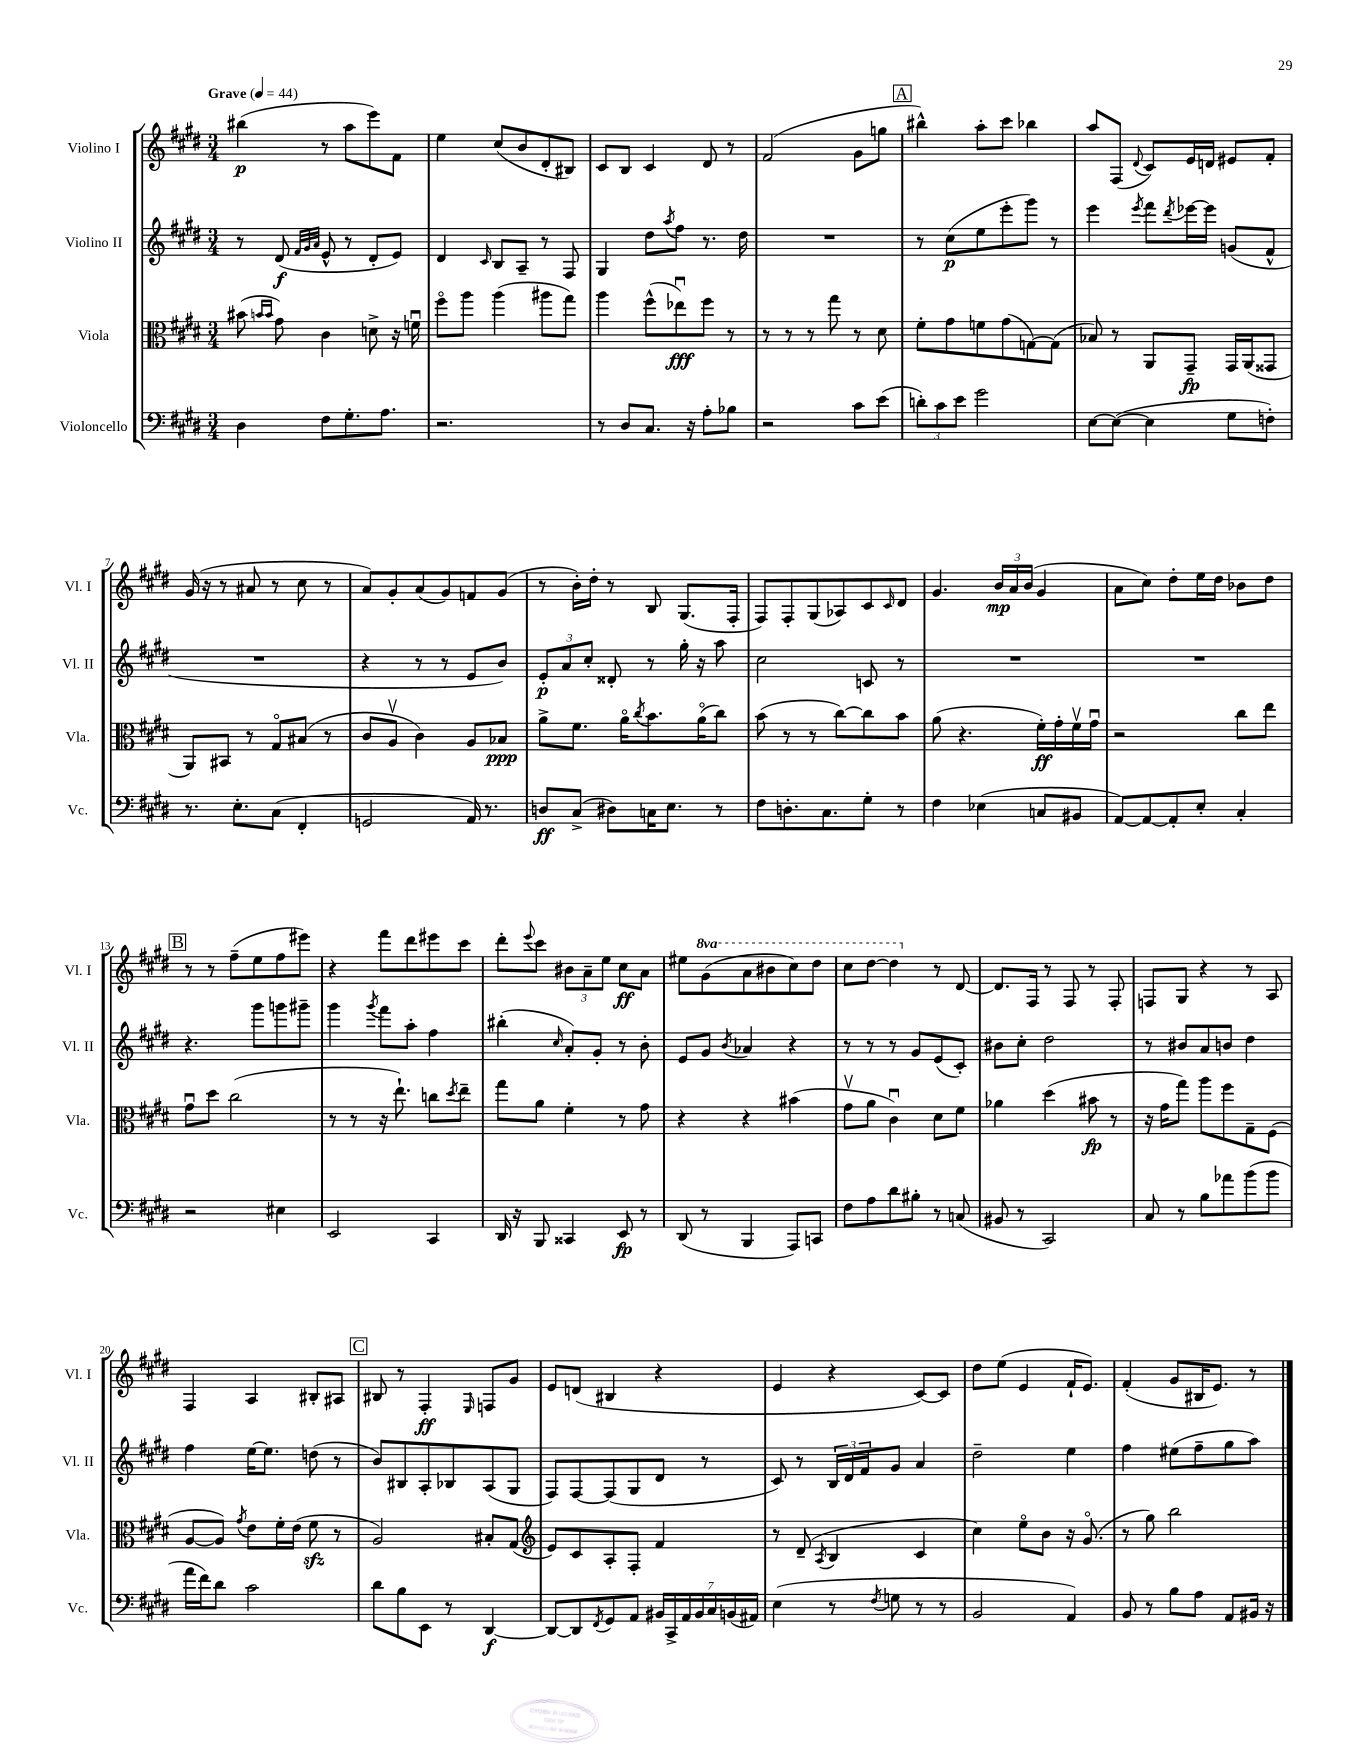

**kern	**kern	**kern	**kern
*staff4	*staff3	*staff2	*staff1
*clefF4	*clefC3	*clefG2	*clefG2
*k[f#c#g#d#]	*k[f#c#g#d#]	*k[f#c#g#d#]	*k[f#c#g#d#]
*M3/4	*M3/4	*M3/4	*M3/4
*MM44	*MM44	*MM44	*MM44
4D#	(8b#	8r	(4bb#
.	16qqb	.	.
.	16qqb	.	.
.	8g#)	(8d#	.
.	.	32qqf#	.
.	.	32qqg#	.
.	.	32qqa	.
8F#	4c#	8e^^	8r
8.G#'	.	8r	8aa
.	8d^	8d#'	8eee)
8.A	.	.	.
.	16r	8e)	8f#
.	16fu	.	.
=	=	=	=
2.r	8ff#o	4d#	4ee
.	8aa	.	.
.	.	16qqc#	.
.	(4aa	8B	(8cc#
.	.	8A~	8b
.	8aa#	8r	8d#'
.	8gg#)	8F#	8B#)
=	=	=	=
8r	4aa	4G#	8c#
8D#	.	.	8B
8.C#	(8ff#^^	8dd#	4c#
.	.	8qaa	.
.	8ee-u)	8ff#	.
16r	.	.	.
8A'	8ff#	8.r	8d#
8B-	8r	.	8r
.	.	16dd#	.
=	=	=	=
2r	8r	2.r	(2f#
.	8r	.	.
.	8r	.	.
.	8gg#	.	.
8c#	8r	.	8g#
(8e	8d#	.	8gg
=	=	=	=
12d')	8f#'	8r	4bb#^^)
12c#	.	.	.
.	8g#	(8cc#	.
12e	.	.	.
2g#	8f	8ee	8aa'
.	(8g#	8eee'	8ccc#
.	[8G)	8ggg#)	4bb-
.	(8G]	8r	.
=	=	=	=
[8E	8B-)	4eee	8aa
(8E_	8r	.	(8F#
.	.	8qeee	8qqd#
4E]	8AA	8fff#	8c#)
.	.	8qddd#	.
.	8GG#~	[16eee-	16e
.	.	16eee-]	16d
8G#	16GG#	(8g	8e#
.	(16AA	.	.
8F')	8GG##	8f#^^	8f#'
=	=	=	=
8.r	8AA)	2.r	(16g#
.	.	.	16r
.	8BB#	.	8r
8.E'	.	.	.
.	8r	.	8a#
(8C#	8G#o	.	8r
4FF#'	(8B#	.	8cc#
.	8r	.	8r
=	=	=	=
2GG	8c#	4r	8a)
.	8Av	.	8g#'
.	4c#)	8r	(8a
.	.	8r	8g#)
16AA)	8A	8e	8f
8.r	.	.	.
.	8B-	8b)	(8g#
=	=	=	=
8D	8a^	12e'	8r
.	.	12a	.
(8C#^	8.f#	.	16b')
.	.	12cc#'	.
.	.	.	16dd#'
8D#)	.	8d##'	8r
.	16ao	.	.
.	8qcc#	.	.
16C	8.b	8r	8B
8.E	.	.	.
.	.	16gg#'	(8.G#
.	(16ao	16r	.
8r	8cc#)	8aa	.
.	.	.	16F#'
=	=	=	=
8F#	(8b	2cc#	8F#)
8.D'	8r	.	8F#'
.	8r	.	(8G#
8.C#	.	.	.
.	[8cc#)	.	8A-)
8G#'	8cc#]	8c	8c#
.	.	.	16qqc#
8r	8b	8r	8d#
=	=	=	=
4F#	(8a	2.r	4.g#
.	4.r	.	.
(4E-	.	.	.
.	.	.	24b
.	.	.	24a
.	.	.	(24b
8C	16f#')	.	4g#
.	16g#'	.	.
8BB#	16f#v	.	.
.	16g#u	.	.
=	=	=	=
[8AA)	2r	2.r	8a
8AA_	.	.	8cc#)
8AA']	.	.	8dd#'
8E'	.	.	16ee
.	.	.	16dd#
4C#'	8cc#	.	8b-
.	8ee	.	8dd#
=	=	=	=
2r	8g#u	4.r	8r
.	8dd#	.	8r
.	(2cc#	.	(8ff#~
.	.	8ggg#	8ee
4E#	.	8ggg	8ff#
.	.	8ggg#~	8eee#)
=	=	=	=
2EE	8r	4ggg#	4r
.	8r	.	.
.	.	8qggg#	.
.	16r	8fff#	8fff#
.	8.ee`)	.	.
.	.	8aa'	8ddd#
4CC#	8cc	4ff#	8eee#
.	8qdd#	.	.
.	8ee~	.	8ccc#
=	=	=	=
16DD#	8gg#	(4bb#'	8ddd#'
16r	.	.	.
.	.	.	8qqeee
8BBB	8a	.	8ccc#
.	.	16qqcc#	.
4CC##	4f#'	8a')	12b#
.	.	.	12a~
.	.	8g#'	.
.	.	.	12ee
8EE	8r	8r	8cc#
8r	8g#	8b'	8a
=	=	=	=
(8DD#	4r	8e	8ee#
8r	.	8g#	(8gg#
.	.	8qb	.
4BBB	4r	4a-	8aa
.	.	.	8bb#
8AAA)	(4b#	4r	8ccc#)
8CC	.	.	8ddd#
=	=	=	=
8F#	8g#v	8r	8ccc#
8A	8a	8r	[8ddd#
8d#	4c#u)	8r	4ddd#]
8B#'	.	8g#	.
8r	8d#	(8e	8r
(8C	8f#	8c#')	[8d#
=	=	=	=
8BB#	4a-	8b#	8.d#]
8r	.	8cc#'	.
.	.	.	16F#
2CC#)	(4dd#	2dd#	8r
.	.	.	8F#
.	8b#	.	8r
.	8r	.	8F#'
=	=	=	=
8C#	16r	8r	8F
.	16g#	.	.
8r	8gg#)	8b#	8G#
8B	8aa	8a	4r
8a-	8ff#	8b	.
(8b	8G#~	4dd#	8r
8b	(8F#	.	8A
=	=	=	=
16a	[8A	4ff#	4F#
16f#)	.	.	.
8d#	8A])	.	.
.	8qg#	.	.
2c#	8e	[16ee	4A
.	.	8.ee]	.
.	16f#'	.	.
.	(16e	.	.
.	8f#	(8dd	8B#'
.	8r	8r	8A#
=	=	=	=
8d#	2A)	8b)	8B#
8B	.	8B#	8r
8EE	.	8A'	4F#'
8r	.	8B-	.
.	.	.	16qqE
[4DD#	8B#'	(8A	8F
.	(8G#	8G#	8g#
=	=	=	=
*	*clefG2	*	*
8DD#_	8e)	8F#)	8e
8DD#]	8c#	[8F#	(8d
8qFF#	.	.	.
8GG#	8A'	(8F#]	4B#
8AA	8F#'	8G#	.
28BB#	4f#	8d#	4r
28CC#^	.	.	.
28AA	.	.	.
28BB#	.	.	.
.	.	8r	.
28C#	.	.	.
(28BB	.	.	.
28AA#)	.	.	.
=	=	=	=
(4E	8r	8c#)	4e
.	(8d#~	8r	.
.	8qA	.	.
8r	4B	24B	4r
.	.	24d#	.
.	.	24f#	.
8qF#	.	.	.
8G	.	8g#	.
8r	4c#	4a	[8c#)
8r	.	.	8c#]
=	=	=	=
2BB	4cc#)	2dd#~	8dd#
.	.	.	(8ee
.	8eeo	.	4e
.	8b	.	.
4AA)	16r	4ee	16f#`
.	(8.g#o	.	8.e)
=	=	=	=
8BB	8r	4ff#	(4f#'
8r	8gg#)	.	.
8B	2bb	(8ee#	8g#
8A	.	8ff#~	16B#
.	.	.	8.e)
8AA	.	8gg#	.
16BB#	.	8aa)	8r
16r	.	.	.
==	==	==	==
*-	*-	*-	*-
